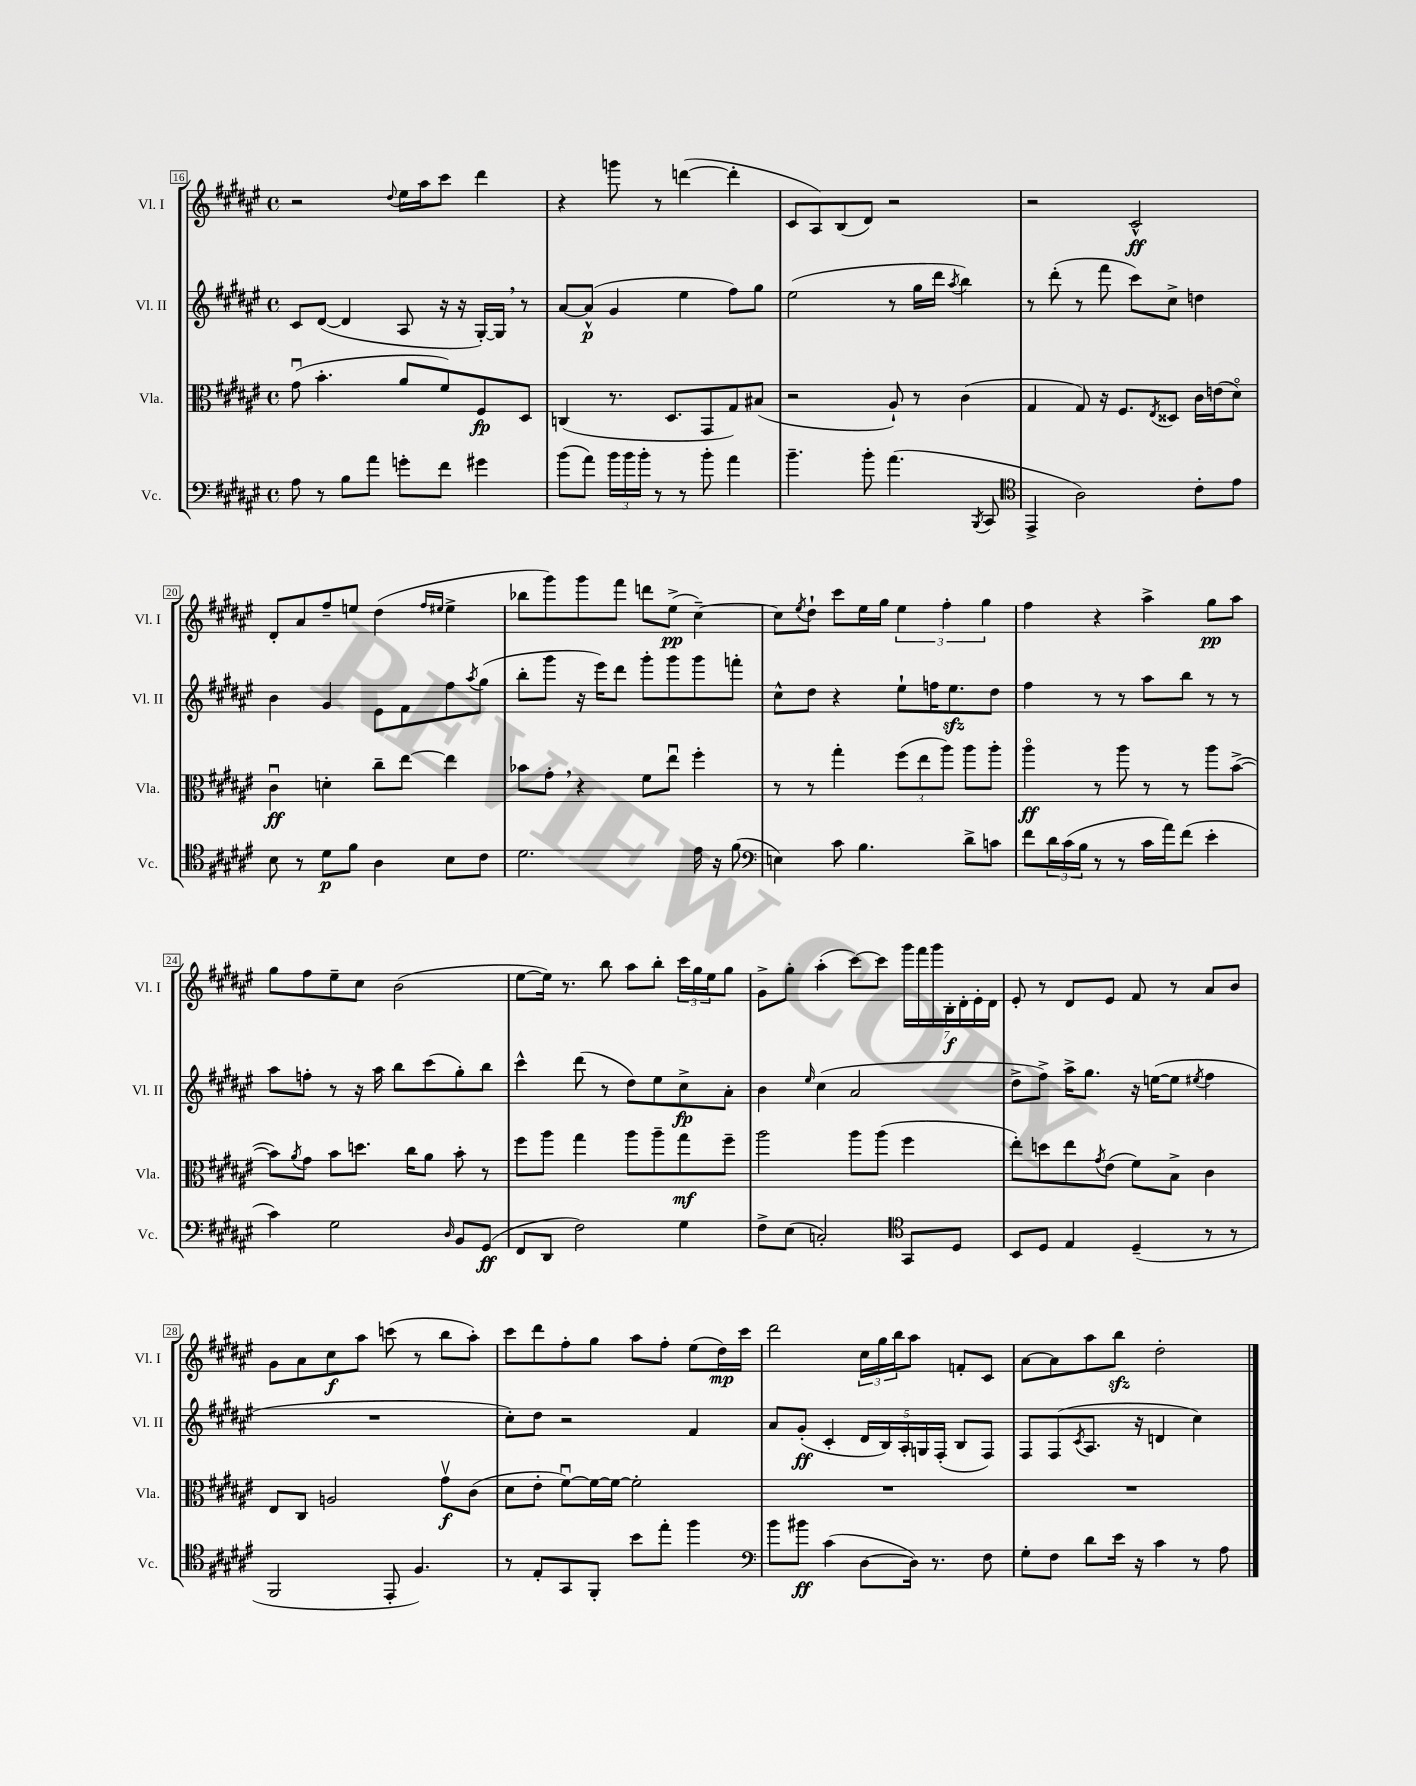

**kern	**dynam	**kern	**dynam	**kern	**dynam	**kern	**dynam
*part4	*part4	*part3	*part3	*part2	*part2	*part1	*part1
*staff4	*staff4	*staff3	*staff3	*staff2	*staff2	*staff1	*staff1
*I"Vc.	*	*I"Vla.	*	*I"Vl. II	*	*I"Vl. I	*
*I'Vc.	*	*I'Vla.	*	*I'Vl. II	*	*I'Vl. I	*
*clefF4	*	*clefC3	*	*clefG2	*	*clefG2	*
*k[f#c#g#d#a#e#]	*	*k[f#c#g#d#a#e#]	*	*k[f#c#g#d#a#e#]	*	*k[f#c#g#d#a#e#]	*
*M4/4	*	*M4/4	*	*M4/4	*	*M4/4	*
*met(c)	*	*met(c)	*	*met(c)	*	*met(c)	*
=16	=16	=16	=16	=16	=16	=16	=16
8A#\	.	(8g#u\	.	8c#/L	.	2r	.
8r	.	4.b'\	.	([8d#/J	.	.	.
8B\L	.	.	.	4d#/]	.	.	.
8a#\J	.	.	.	.	.	.	.
.	.	.	.	.	.	8qqdd#/	.
8gn'\L	.	8a#/L	.	8A#/	.	16ee#\LL	.
.	.	.	.	.	.	16aa#\J	.
8f#\J	.	8f#/)	.	16r	.	8ccc#\J	.
.	.	.	.	16r	.	.	.
4g#X\	.	8F#/	fp	[16G#'/LL)	.	4ddd#\	.
.	.	.	.	16G#,/JJ]	.	.	.
.	.	8D#/J	.	8r	.	.	.
=17	=17	=17	=17	=17	=17	=17	=17
(8b\L	.	(4Cn/	.	[8a#/L	.	4r	.
8a#\J)	.	.	.	(8a#^^/J]	p	.	.
24b\LL	.	8.r	.	4g#/	.	8gggn\	.
24b\	.	.	.	.	.	.	.
24b'\JJ	.	.	.	.	.	.	.
8r	.	.	.	.	.	8r	.
.	.	8.D#/L	.	.	.	.	.
8r	.	.	.	4ee#\	.	([4dddn\	.
8b'\	.	8GG#/	.	.	.	.	.
4a#\	.	8G#/)	.	8ff#\L)	.	4ddd'\]	.
.	.	(8B#X/J	.	8gg#\J	.	.	.
=18	=18	=18	=18	=18	=18	=18	=18
4.b~\	.	2r	.	(2ee#\	.	8c#/L	.
.	.	.	.	.	.	8A#/)	.
.	.	.	.	.	.	(8B/	.
8b'\	.	.	.	.	.	8d#/J)	.
(4.a#\	.	8A#`/)	.	8r	.	2r	.
.	.	8r	.	16gg#\LL	.	.	.
.	.	.	.	16ddd#\JJ	.	.	.
.	.	.	.	8qaa#/	.	.	.
.	.	(4c#\	.	4bb\)	.	.	.
8qBBB/	.	.	.	.	.	.	.
8CC#/	.	.	.	.	.	.	.
=19	=19	=19	=19	=19	=19	=19	=19
*clefC4	*	*	*	*	*	*	*
4EE#^/	.	4G#/	.	8r	.	2r	.
.	.	.	.	(8ddd#'\	.	.	.
2A#\)	.	8G#/)	.	8r	.	.	.
.	.	16r	.	8fff#\	.	.	.
.	.	8.F#/L	.	.	.	.	.
.	.	.	.	8ccc#\L)	.	2c#^^/	ff
.	.	8qE#/	.	.	.	.	.
.	.	8D##X/J	.	8cc#^\J	.	.	.
8c#'\L	.	16c#\LL	.	4ddn\	.	.	.
.	.	(16en\J	.	.	.	.	.
8e#\J	.	8d#\J)	.	.	.	.	.
!!LO:LB:g=z
=20	=20	=20	=20	=20	=20	=20	=20
8B\	.	4c#u\	ff	4b\	.	8d#'/L	.
8r	.	.	.	.	.	8a#/	.
8d#\L	p	4dn'\	.	4g#/	.	8ff#~/	.
8f#\J	.	.	.	.	.	8een/J	.
4A#\	.	8cc#~\L	.	8e#\L	.	(4dd#\	.
.	.	[8ee#\J	.	8f#\	.	.	.
.	.	.	.	.	.	16qqff#/LL	.
.	.	.	.	.	.	16qqee#X/JJ	.
8B\L	.	4ee#\]	.	8ff#\	.	4ee#^\	.
.	.	.	.	8qaa#/	.	.	.
8c#\J	.	.	.	(8gg#\J	.	.	.
=21	=21	=21	=21	=21	=21	=21	=21
2.d#\	.	8b-X\L	.	8bb'\L	.	8bb-X\L	.
.	.	8g#',\J	.	8ggg#\J	.	8ggg#\)	.
.	.	4r	.	16r	.	8ggg#\	.
.	.	.	.	16eee#\KL)	.	.	.
.	.	.	.	8ddd#\J	.	8fff#\J	.
.	.	8f#\L	.	8ggg#'\L	.	8dddn\L	.
.	.	8ee#u\J	.	8ggg#\	.	(8ee#^\J	pp
16e#\	.	4ff#'\	.	8ggg#\	.	[4cc#~\)	.
16r	.	.	.	.	.	.	.
(8f#\	.	.	.	8fffn'\J	.	.	.
=22	=22	=22	=22	=22	=22	=22	=22
*clefF4	*	*	*	*	*	*	*
4En\)	.	8r	.	8cc#^^\L	.	8cc#\L]	.
.	.	.	.	.	.	8qee#/	.
.	.	8r	.	8dd#\J	.	8dd#`\J	.
8c#\	.	4gg#'\	.	4r	.	8ccc#\L	.
4.B\	.	.	.	.	.	16ee#\L	.
.	.	.	.	.	.	16gg#\JJ	.
.	.	(12ff#\L	.	8ee#`\L	.	6ee#\	.
.	.	12ee#\	.	.	.	.	.
.	.	.	.	16ffn\K	.	.	.
.	.	12aa#\J)	.	.	.	6ff#'\	.
.	.	.	.	8.ee#zz\	.	.	.
8d#^\L	.	8aa#\L	.	.	.	.	.
.	.	.	.	.	.	6gg#\	.
8cn\J	.	8aa#'\J	.	8dd#\J	.	.	.
=23	=23	=23	=23	=23	=23	=23	=23
8f#\L	.	4aa#\	ff	4ff#\	.	4ff#\	.
24d#\L	.	.	.	.	.	.	.
(24c#\	.	.	.	.	.	.	.
24B\JJ	.	.	.	.	.	.	.
8r	.	8r	.	8r	.	4r	.
8r	.	8aa#\	.	8r	.	.	.
16c#\LL	.	8r	.	8aa#\L	.	4aa#^\	.
16a#\J)	.	.	.	.	.	.	.
(8f#\J	.	8r	.	8bb\J	.	.	.
4e#'\	.	8aa#\L	.	8r	.	8gg#\L	pp
.	.	([8b^\J	.	8r	.	8aa#\J	.
!!LO:LB:g=z
=24	=24	=24	=24	=24	=24	=24	=24
4c#\)	.	8b\L])	.	8aa#\L	.	8gg#\L	.
.	.	8qa#/	.	.	.	.	.
.	.	8g#\J	.	8ffn'\J	.	8ff#\	.
2G#\	.	8b\L	.	8r	.	8ee#~\	.
.	.	8.ddn\J	.	16r	.	8cc#\J	.
.	.	.	.	16aa#\	.	.	.
.	.	.	.	8bb\L	.	(2b\	.
.	.	16cc#\KL	.	.	.	.	.
.	.	8a#\J	.	(8ccc#\	.	.	.
16qqD#/	.	.	.	.	.	.	.
8BB/L	.	8b'\	.	8gg#'\)	.	.	.
(8GG#/J	ff	8r	.	8bb\J	.	.	.
=25	=25	=25	=25	=25	=25	=25	=25
8FF#/L	.	8ff#\L	.	4ccc#^^\	.	[8ee#\L	.
8DD#/J	.	8aa#\J	.	.	.	16ee#\Jk])	.
.	.	.	.	.	.	8.r	.
2F#\)	.	4gg#\	.	(8ddd#\	.	.	.
.	.	.	.	8r	.	8bb\	.
.	.	8aa#\L	.	8dd#\L)	.	8aa#\L	.
.	.	8aa#~\	.	8ee#\	.	8bb'\J	.
4G#\	.	8gg#\	mf	8cc#^\	fp	24ccc#\LL	.
.	.	.	.	.	.	24gg#\	.
.	.	.	.	.	.	24ee#\J	.
.	.	8ff#~\J	.	8a#'\J	.	8gg#\J	.
=26	=26	=26	=26	=26	=26	=26	=26
8F#^\L	.	2aa#\	.	4b\	.	8g#^\L	.
(8E#\J	.	.	.	.	.	8gg#'\J	.
.	.	.	.	16qqee#/	.	.	.
2Cn'/)	.	.	.	(4cc#\	.	(4aa#'\	.
.	.	8aa#\L	.	2a#/	.	[8ccc#\L)	.
.	.	(8aa#\J	.	.	.	8ccc#\J]	.
*clefC4	*	*	*	*	*	*	*
8GG#/L	.	4ff#\	.	.	.	28ggg#\LL	.
.	.	.	.	.	.	28fff#\	.
.	.	.	.	.	.	28ggg#\	.
.	.	.	.	.	.	28B'\	f
8D#/J	.	.	.	.	.	.	.
.	.	.	.	.	.	28d#'\	.
.	.	.	.	.	.	28e#'\	.
.	.	.	.	.	.	28d#\JJ	.
=27	=27	=27	=27	=27	=27	=27	=27
8BB/L	.	8ee#'\L)	.	8dd#^\L	.	8e#'/	.
8D#/J	.	8ddn\	.	8ff#^\J)	.	8r	.
4E#/	.	8ee#\	.	16aa#^\KL	.	8d#/L	.
.	.	.	.	8.gg#\J	.	.	.
.	.	8qg#/	.	.	.	.	.
.	.	(8e#\J	.	.	.	8e#/J	.
(4D#~/	.	8f#\L)	.	16r	.	8f#/	.
.	.	.	.	([16een\KL	.	.	.
.	.	8B^\J	.	8ee\J]	.	8r	.
.	.	.	.	8qee#X/	.	.	.
8r	.	4c#\	.	4ff#\	.	8a#/L	.
8r	.	.	.	.	.	8b/J	.
!!LO:LB:g=z
=28	=28	=28	=28	=28	=28	=28	=28
2FF#/	.	8E#/L	.	1r	.	8g#\L	.
.	.	8C#/J	.	.	.	8a#\	.
.	.	2An/	.	.	.	8cc#\	f
.	.	.	.	.	.	8aa#\J	.
8EE#'/	.	.	.	.	.	(8cccn\	.
4.F#/)	.	.	.	.	.	8r	.
.	.	8g#v\L	f	.	.	8bb\L	.
.	.	(8c#\J	.	.	.	8aa#'\J)	.
=29	=29	=29	=29	=29	=29	=29	=29
8r	.	8d#\L	.	8cc#'\L)	.	8ccc#\L	.
8E#'/L	.	8e#'\J	.	8dd#\J	.	8ddd#\	.
8GG#/	.	[8f#u\L)	.	2r	.	8ff#'\	.
8FF#'/J	.	16f#\L_	.	.	.	8gg#\J	.
.	.	16f#\JJ_	.	.	.	.	.
8b\L	.	2f#'\]	.	.	.	8aa#\L	.
8ee#'\J	.	.	.	.	.	8ff#'\J	.
4ff#\	.	.	.	4f#/	.	(8ee#\L	.
.	.	.	.	.	.	16dd#\L)	mp
.	.	.	.	.	.	16ccc#\JJ	.
=30	=30	=30	=30	=30	=30	=30	=30
*clefF4	*	*	*	*	*	*	*
8b\L	.	1r	.	8a#/L	.	2ddd#\	.
8b#X\J	ff	.	.	(8g#'/J	ff	.	.
(4c#\	.	.	.	4c#'/	.	.	.
[8D#\L	.	.	.	20d#/LL	.	24cc#\LL	.
.	.	.	.	.	.	24gg#\	.
.	.	.	.	20B/)	.	.	.
.	.	.	.	.	.	24bb\J	.
.	.	.	.	20A#'/	.	.	.
16D#\Jk])	.	.	.	.	.	8aa#\J	.
.	.	.	.	20Gn/	.	.	.
8.r	.	.	.	.	.	.	.
.	.	.	.	(20F#'/JJ	.	.	.
.	.	.	.	8B/L	.	8fn'/L	.
8F#\	.	.	.	8F#/J)	.	8c#/J	.
=31	=31	=31	=31	=31	=31	=31	=31
8G#'\L	.	1r	.	8F#/L	.	[8a#\L	.
8F#\J	.	.	.	(8F#/	.	8a#\]	.
.	.	.	.	8qc#/	.	.	.
8d#\L	.	.	.	8.A#/J	.	8aa#\	.
16e#\Jk	.	.	.	.	.	8bbzz\J	.
16r	.	.	.	16r	.	.	.
4c#\	.	.	.	4dn/	.	2dd#'\	.
8r	.	.	.	4cc#\)	.	.	.
8A#\	.	.	.	.	.	.	.
==	==	==	==	==	==	==	==
*-	*-	*-	*-	*-	*-	*-	*-
